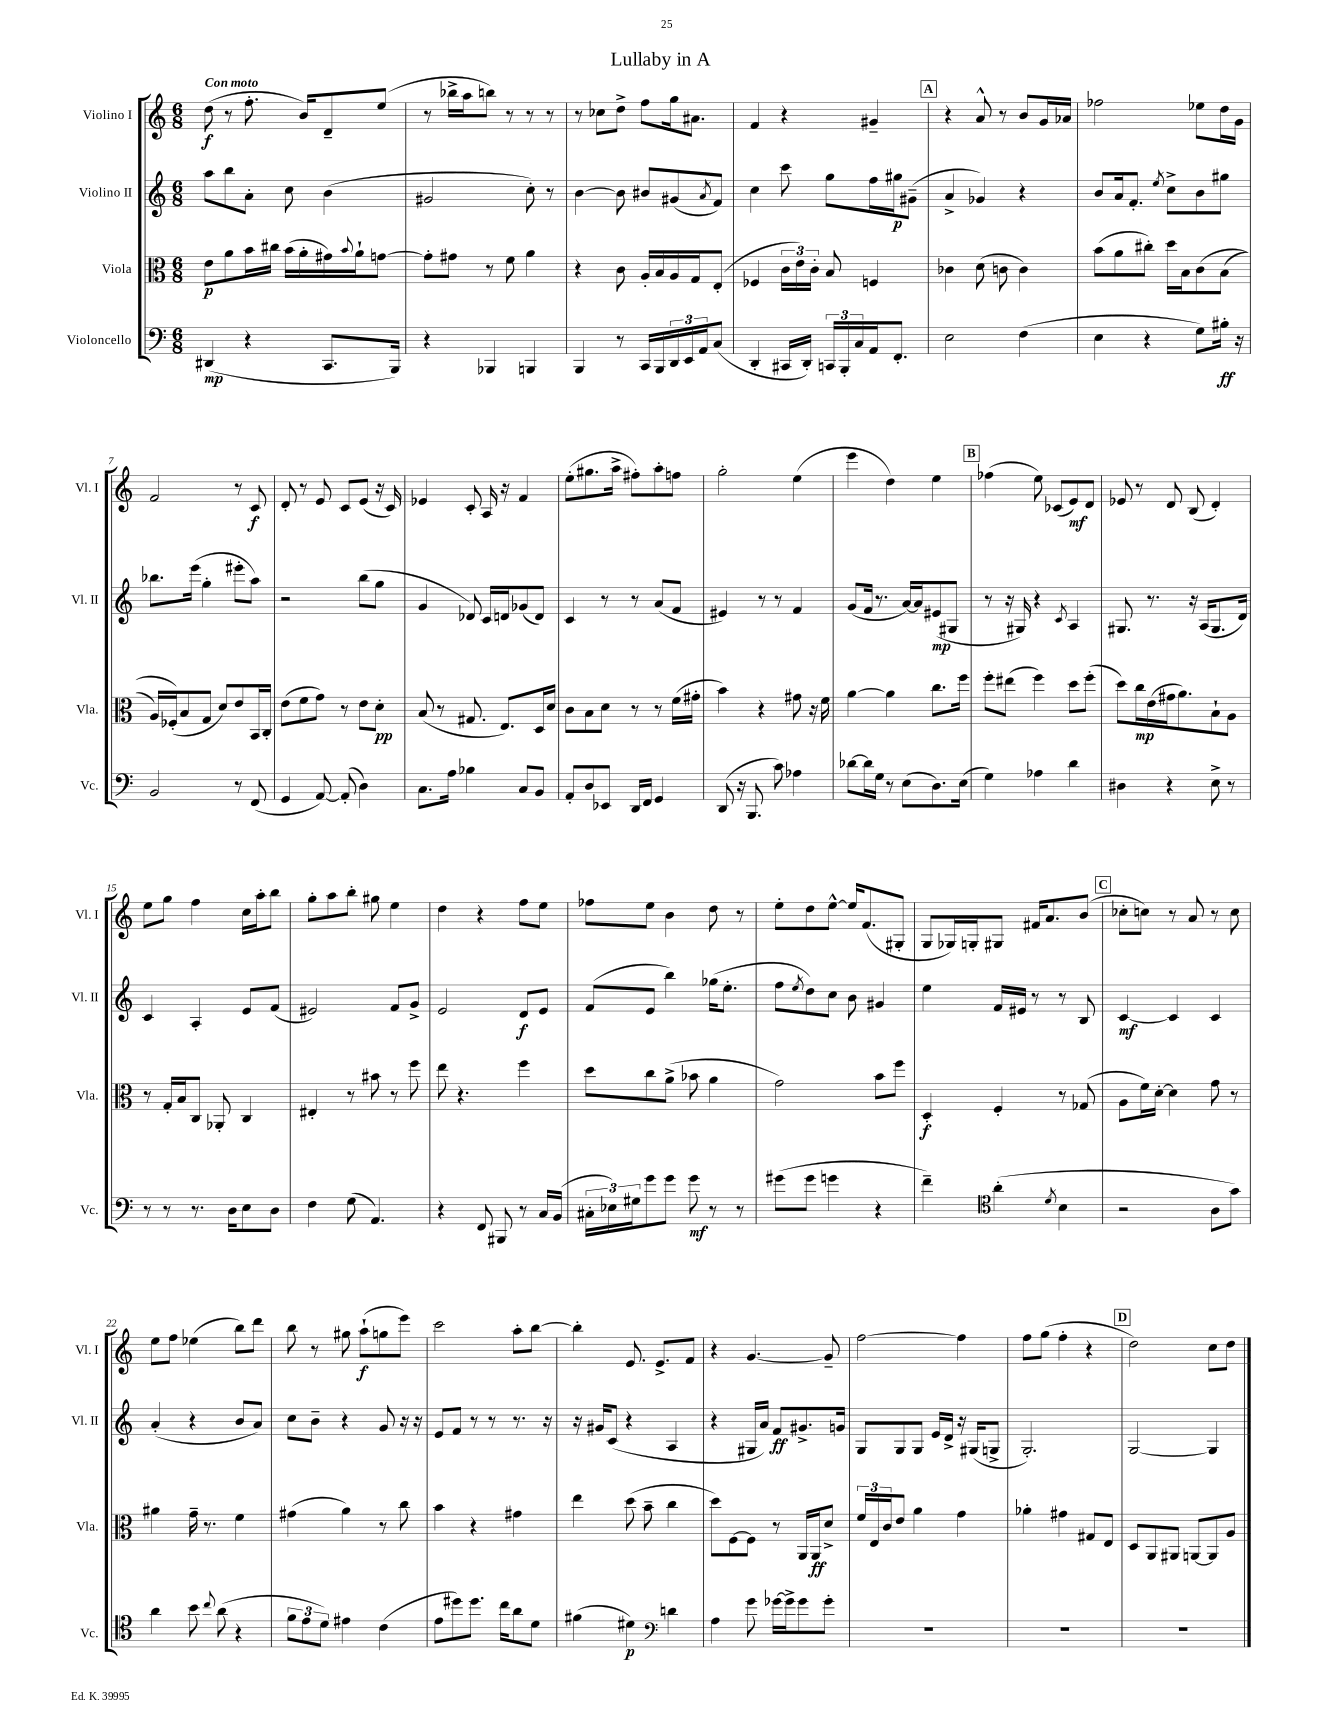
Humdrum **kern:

**kern	**dynam	**kern	**dynam	**kern	**dynam	**kern	**dynam
*part4	*part4	*part3	*part3	*part2	*part2	*part1	*part1
*staff4	*staff4	*staff3	*staff3	*staff2	*staff2	*staff1	*staff1
*I"Violoncello	*	*I"Viola	*	*I"Violino II	*	*I"Violino I	*
*I'Vc.	*	*I'Vla.	*	*I'Vl. II	*	*I'Vl. I	*
*clefF4	*	*clefC3	*	*clefG2	*	*clefG2	*
*k[]	*	*k[]	*	*k[]	*	*k[]	*
*M6/8	*	*M6/8	*	*M6/8	*	*M6/8	*
=1	=1	=1	=1	=1	=1	=1	=1
!	!	!	!	!	!	!LO:TX:a:B:t=Con moto	!
(4DD#X/	mp	8e\L	p	8aa\L	.	(8dd\	f
.	.	8a\	.	8bb\	.	8r	.
4r	.	16b\L	.	8a'\J	.	8.ff'\	.
.	.	16cc#X\JJ	.	.	.	.	.
.	.	(16b\LL	.	8cc\	.	.	.
.	.	16a'\	.	.	.	16b/KL)	.
8.CC/L	.	16g#X\)	.	(4b\	.	8d~/	.
.	.	8qqb/	.	.	.	.	.
.	.	16a`\J	.	.	.	.	.
.	.	[8gn\J	.	.	.	(8ee/J	.
16BBB/Jk)	.	.	.	.	.	.	.
=2	=2	=2	=2	=2	=2	=2	=2
4r	.	8g'\L]	.	2g#X/	.	8r	.
.	.	8g#X\J	.	.	.	16bb-X^\LL	.
.	.	.	.	.	.	16aa\J	.
4BBB-X/	.	8r	.	.	.	8bbn\J)	.
.	.	8f\	.	.	.	8r	.
4BBBn/	.	4a\	.	8cc'\)	.	8r	.
.	.	.	.	8r	.	8r	.
=3	=3	=3	=3	=3	=3	=3	=3
4BBB/	.	4r	.	[4b\	.	8r	.
.	.	.	.	.	.	8cc-X\L	.
8r	.	8c\	.	8b\]	.	8dd^\J	.
16CC/LL	.	16A'/LL	.	8b#X/L	.	8ff\L	.
16BBB/	.	16B/	.	.	.	.	.
24DD/	.	16A/	.	(8g#X/	.	16gg\k	.
24EE/	.	.	.	.	.	.	.
.	.	16G/J	.	.	.	8.a#X\J	.
24AA/J	.	.	.	.	.	.	.
.	.	.	.	8qa/	.	.	.
(8C/J	.	(8E'/J	.	8f/J)	.	.	.
=4	=4	=4	=4	=4	=4	=4	=4
4DD'/	.	4F-X/	.	4cc\	.	4f/	.
16CC#X/LL	.	24c\LL	.	8ccc\	.	4r	.
.	.	24e\)	.	.	.	.	.
16DD'/JJ)	.	.	.	.	.	.	.
.	.	24c'\JJ	.	.	.	.	.
24CCn/LL	.	8B/	.	8gg\L	.	.	.
24BBB'/	.	.	.	.	.	.	.
24C/	.	.	.	.	.	.	.
16AA/J	.	4Fn/	.	16ff\L	.	4g#X~/	.
8.FF'/J	.	.	.	16gg#X\J	p	.	.
.	.	.	.	(8g#X~\J	.	.	.
!!LO:REH:place=s1:t=A
=5	=5	=5	=5	=5	=5	=5	=5
2E\	.	4c-X\	.	4a^/	.	4r	.
.	.	(8d\	.	4g-X/)	.	8a^^/	.
.	.	8cn\	.	.	.	8r	.
(4F\	.	4c\)	.	4r	.	8b/L	.
.	.	.	.	.	.	16g/L	.
.	.	.	.	.	.	16a-X/JJ	.
=6	=6	=6	=6	=6	=6	=6	=6
4E\	.	(8b\L	.	8b/L	.	2ff-X\	.
.	.	8a\	.	16a/k	.	.	.
.	.	.	.	8.f'/J	.	.	.
4r	.	8cc#X'\J)	.	.	.	.	.
.	.	.	.	8qee/	.	.	.
.	.	16dd\LL	.	8cc^\L	.	.	.
.	.	16B\J	.	.	.	.	.
8G\L)	.	(8c\	.	8b\	.	8ee-X\L	.
16B#X'\Jk	ff	(8B\J	.	8gg#X\J	.	16dd\L	.
16r	.	.	.	.	.	16g\JJ	.
!!LO:LB:g=z
=7	=7	=7	=7	=7	=7	=7	=7
2BB/	.	16A/LL)	.	8.bb-X\L	.	2f/	.
.	.	(16F-X'/J)	.	.	.	.	.
.	.	8B/	.	.	.	.	.
.	.	.	.	(16eee\Jk	.	.	.
.	.	8G/J	.	4gg'\	.	.	.
.	.	8d/L)	.	.	.	.	.
8r	.	8e/	.	8eee#X'\L	.	8r	.
(8FF/	.	16BB/L	.	8aa\J)	.	8c/	f
.	.	16C'/JJ	.	.	.	.	.
=8	=8	=8	=8	=8	=8	=8	=8
4GG/	.	(8e\L	.	2r	.	8d'/	.
.	.	8f\	.	.	.	8r	.
[8AA/)	.	8g\J)	.	.	.	8e/	.
(8AA'/]	.	8r	.	.	.	8c/L	.
4D\)	.	8e\L	.	(8bb\L	.	(8e/J	.
.	.	8d'\J	pp	8gg\J	.	16r	.
.	.	.	.	.	.	16c/)	.
=9	=9	=9	=9	=9	=9	=9	=9
8.C\L	.	(8B/	.	4g/	.	4e-X/	.
.	.	8r	.	.	.	.	.
16A\Jk	.	.	.	.	.	.	.
4B-X\	.	8.G#X/	.	8d-X/)	.	8c'/	.
.	.	.	.	16c/LL	.	16A/	.
.	.	8.E/L)	.	16dn/J	.	16r	.
8C/L	.	.	.	(8g-X/	.	4f/	.
8BB/J	.	16D/L	.	8d/J)	.	.	.
.	.	16d/JJ	.	.	.	.	.
=10	=10	=10	=10	=10	=10	=10	=10
8AA'/L	.	8c\L	.	4c/	.	(8ee'\L	.
8D/	.	8B\	.	.	.	8.gg#X\	.
8EE-X/J	.	8d\J	.	8r	.	.	.
.	.	.	.	.	.	16aa^\Jk	.
16DD/LL	.	8r	.	8r	.	8ff#X'\L)	.
16FF/JJ	.	.	.	.	.	.	.
4GG/	.	8r	.	(8a/L	.	8aa'\	.
.	.	(16f\LL	.	8f/J	.	8ffn\J	.
.	.	16g#X'\JJ	.	.	.	.	.
=11	=11	=11	=11	=11	=11	=11	=11
(8DD/	.	4b\)	.	4e#X/)	.	2gg'\	.
16r	.	.	.	.	.	.	.
8.BBB/	.	.	.	.	.	.	.
.	.	4r	.	8r	.	.	.
8c\)	.	.	.	8r	.	.	.
4A-X\	.	8g#X\	.	4f/	.	(4ee\	.
.	.	16r	.	.	.	.	.
.	.	16f\	.	.	.	.	.
=12	=12	=12	=12	=12	=12	=12	=12
[8d-X\L	.	[4a\	.	(8g/L	.	4eee\	.
16d-\L]	.	.	.	16f/Jk	.	.	.
16G\JJ	.	.	.	8.r	.	.	.
8r	.	4a\]	.	.	.	4dd\)	.
(8E\L	.	.	.	[16a/LL)	.	.	.
.	.	.	.	16a/J]	.	.	.
8.D\)	.	8.cc\L	.	(8e#X/	mp	4ee\	.
.	.	.	.	8G#X/J	.	.	.
(16E\Jk	.	16ff\Jk	.	.	.	.	.
!!LO:REH:place=s1:t=B
=13	=13	=13	=13	=13	=13	=13	=13
4G\)	.	8ff'\L	.	8r	.	(4ff-X\	.
.	.	(8ee#X\J	.	16r	.	.	.
.	.	.	.	16G#X/)	.	.	.
4A-X\	.	4ff\)	.	4r	.	8ee\)	.
.	.	.	.	.	.	(8c-X/L	.
.	.	.	.	8qc/	.	.	.
4d\	.	8dd\L	.	4A/	.	8e/)	mf
.	.	(8ff'\J	.	.	.	8d/J	.
=14	=14	=14	=14	=14	=14	=14	=14
4D#X\	.	8dd\L)	.	8.G#X/	.	8e-X/	.
.	.	16cc\L	mp	.	.	8r	.
.	.	(16e\	.	8.r	.	.	.
4r	.	16g#X\J	.	.	.	8d/	.
.	.	8.a\)	.	.	.	.	.
.	.	.	.	16r	.	(8B/	.
.	.	.	.	(16A/KL	.	.	.
8E^\	.	8B`\	.	8.G#/	.	4d'/)	.
8r	.	8A\J	.	.	.	.	.
.	.	.	.	16d/Jk)	.	.	.
!!LO:LB:g=z
=15	=15	=15	=15	=15	=15	=15	=15
8r	.	8r	.	4c/	.	8ee\L	.
8r	.	16G'/LL	.	.	.	8gg\J	.
.	.	16B/J	.	.	.	.	.
8.r	.	8C/J	.	4A'/	.	4ff\	.
.	.	8AA-X'/	.	.	.	.	.
16D\KL	.	.	.	.	.	.	.
8E\	.	4C/	.	8e/L	.	16cc\LL	.
.	.	.	.	.	.	16aa'\J	.
8D\J	.	.	.	(8f/J	.	8bb\J	.
=16	=16	=16	=16	=16	=16	=16	=16
4F\	.	4E#X'/	.	2e#X/)	.	8gg'\L	.
.	.	.	.	.	.	8aa\	.
(8G\	.	8r	.	.	.	8bb'\J	.
4.AA/)	.	8b#X\	.	.	.	8gg#X\	.
.	.	8r	.	8f/L	.	4ee\	.
.	.	8ff\	.	8g^/J	.	.	.
=17	=17	=17	=17	=17	=17	=17	=17
4r	.	8ee\	.	2e/	.	4dd\	.
.	.	4.r	.	.	.	.	.
8FF/	.	.	.	.	.	4r	.
8BBB#X/	.	.	.	.	.	.	.
8r	.	4ff\	.	8d/L	f	8ff\L	.
16C/LL	.	.	.	8e/J	.	8ee\J	.
(16BB/JJ	.	.	.	.	.	.	.
=18	=18	=18	=18	=18	=18	=18	=18
24C#X'\LL	.	8dd\L	.	(8f/L	.	8ff-X\L	.
24E-X\)	.	.	.	.	.	.	.
24G#X\J	.	.	.	.	.	.	.
8g\	.	8cc\	.	8e/J	.	8ee\J	.
8g\J	.	(8a^\J	.	4bb\)	.	4b\	.
8g\	mf	8b-X\	.	.	.	.	.
8r	.	4a\	.	(16gg-X\KL	.	8dd\	.
.	.	.	.	8.ee'\J	.	.	.
8r	.	.	.	.	.	8r	.
=19	=19	=19	=19	=19	=19	=19	=19
(8g#X\L	.	2g\)	.	8ff\L	.	8ee'\L	.
.	.	.	.	8qee/	.	.	.
8g#\J	.	.	.	8dd\)	.	8dd\	.
4gn\	.	.	.	8cc\J	.	[8ee^^\J	.
.	.	.	.	8b\	.	16ee/KL]	.
.	.	.	.	.	.	(8.f/	.
4r	.	8b\L	.	4g#X/	.	.	.
.	.	8ff\J	.	.	.	8G#X'/J	.
=20	=20	=20	=20	=20	=20	=20	=20
4f~\)	.	4D'/	f	4ee\	.	8G/L	.
.	.	.	.	.	.	16G-X/L)	.
.	.	.	.	.	.	16Gn'/J	.
*clefC4	*	*	*	*	*	*	*
(4a'\	.	4F'/	.	16f/LL	.	8G#X/J	.
.	.	.	.	16e#X/JJ	.	.	.
.	.	.	.	8r	.	16f#X/KL	.
.	.	.	.	.	.	8.a/	.
8qd/	.	.	.	.	.	.	.
4B\	.	8r	.	8r	.	.	.
.	.	(8G-X/	.	8B/	.	(8b/J	.
!!LO:REH:place=s1:t=C
=21	=21	=21	=21	=21	=21	=21	=21
2r	.	8A\L	.	[4c/	mf	8cc-X'\L	.
.	.	16f\L)	.	.	.	8ccn\J)	.
.	.	[16d'\JJ	.	.	.	.	.
.	.	4d\]	.	4c/]	.	8r	.
.	.	.	.	.	.	8a/	.
8A\L	.	8g\	.	4c/	.	8r	.
8g\J)	.	8r	.	.	.	8cc\	.
!!LO:LB:g=z
=22	=22	=22	=22	=22	=22	=22	=22
4a\	.	4a#X\	.	(4a'/	.	8ee\L	.
.	.	.	.	.	.	8ff\J	.
8b\	.	16g~\	.	4r	.	(4ee-X\	.
.	.	8.r	.	.	.	.	.
8qqcc/	.	.	.	.	.	.	.
(8a\	.	.	.	.	.	.	.
4r	.	4f\	.	8b/L	.	8bb\L)	.
.	.	.	.	8a/J)	.	8ddd\J	.
=23	=23	=23	=23	=23	=23	=23	=23
12f\L	.	(4g#X\	.	8cc\L	.	8bb\	.
12e\	.	.	.	.	.	.	.
.	.	.	.	8b~\J	.	8r	.
12d\J)	.	.	.	.	.	.	.
4e#X\	.	4a\)	.	4r	.	8gg#X\	.
.	.	.	.	.	.	(8aa`\L	f
(4c\	.	8r	.	8g/	.	8ggn\	.
.	.	8cc\	.	16r	.	8eee\J)	.
.	.	.	.	16r	.	.	.
=24	=24	=24	=24	=24	=24	=24	=24
8e\L	.	4b\	.	8e/L	.	2ccc\	.
8dd#X\)	.	.	.	8f/J	.	.	.
8.dd#\J	.	4r	.	8r	.	.	.
.	.	.	.	8r	.	.	.
16cc\KL	.	.	.	.	.	.	.
8a\	.	4g#X\	.	8.r	.	8aa'\L	.
8d\J	.	.	.	.	.	[8bb\J	.
.	.	.	.	16r	.	.	.
=25	=25	=25	=25	=25	=25	=25	=25
(4f#X\	.	4ee\	.	16r	.	4bb'\]	.
.	.	.	.	16g#X/KL	.	.	.
.	.	.	.	(8c/J	.	.	.
4d#X\)	p	(8dd\	.	4r	.	8.e/	.
.	.	8b~\	.	.	.	.	.
.	.	.	.	.	.	8.e^/L	.
*clefF4	*	*	*	*	*	*	*
4dn\	.	4cc\	.	4A/	.	.	.
.	.	.	.	.	.	8f/J	.
=26	=26	=26	=26	=26	=26	=26	=26
4A\	.	8dd\L)	.	4r	.	4r	.
.	.	[8F\	.	.	.	.	.
8g\	.	8F\J]	.	16G#X/LL	.	[4.g/	.
.	.	.	.	16a/JJ)	.	.	.
[16g-X\LL	.	8r	.	8f/L	ff	.	.
16g-^\J]	.	.	.	.	.	.	.
8g-\	.	16AA/LL	.	8.g#X^/	.	.	.
.	.	16AA/J	ff	.	.	.	.
8g-'\J	.	8d^/J	.	.	.	8g~/]	.
.	.	.	.	16gn/Jk	.	.	.
=27	=27	=27	=27	=27	=27	=27	=27
2.r	.	24f/LL	.	8G/L	.	[2ff\	.
.	.	24E/	.	.	.	.	.
.	.	24c/J	.	.	.	.	.
.	.	8e/J	.	8G/	.	.	.
.	.	4a\	.	8G/J	.	.	.
.	.	.	.	16e/LL	.	.	.
.	.	.	.	16d^/JJ	.	.	.
.	.	4g\	.	16r	.	4ff\]	.
.	.	.	.	(16G#X/KL	.	.	.
.	.	.	.	8Gn^/J	.	.	.
=28	=28	=28	=28	=28	=28	=28	=28
2.r	.	4a-X'\	.	2.G'/)	.	8ff\L	.
.	.	.	.	.	.	(8gg\J	.
.	.	4g#X\	.	.	.	4ff'\	.
.	.	8G#X/L	.	.	.	4r	.
.	.	8E/J	.	.	.	.	.
!!LO:REH:place=s1:t=D
=29	=29	=29	=29	=29	=29	=29	=29
2.r	.	8D/L	.	[2G/	.	2dd\)	.
.	.	8AA/	.	.	.	.	.
.	.	8AA#X/J	.	.	.	.	.
.	.	[8AAn/L	.	.	.	.	.
.	.	8AA/]	.	4G/]	.	8cc\L	.
.	.	8A/J	.	.	.	8dd\J	.
==	==	==	==	==	==	==	==
*-	*-	*-	*-	*-	*-	*-	*-
